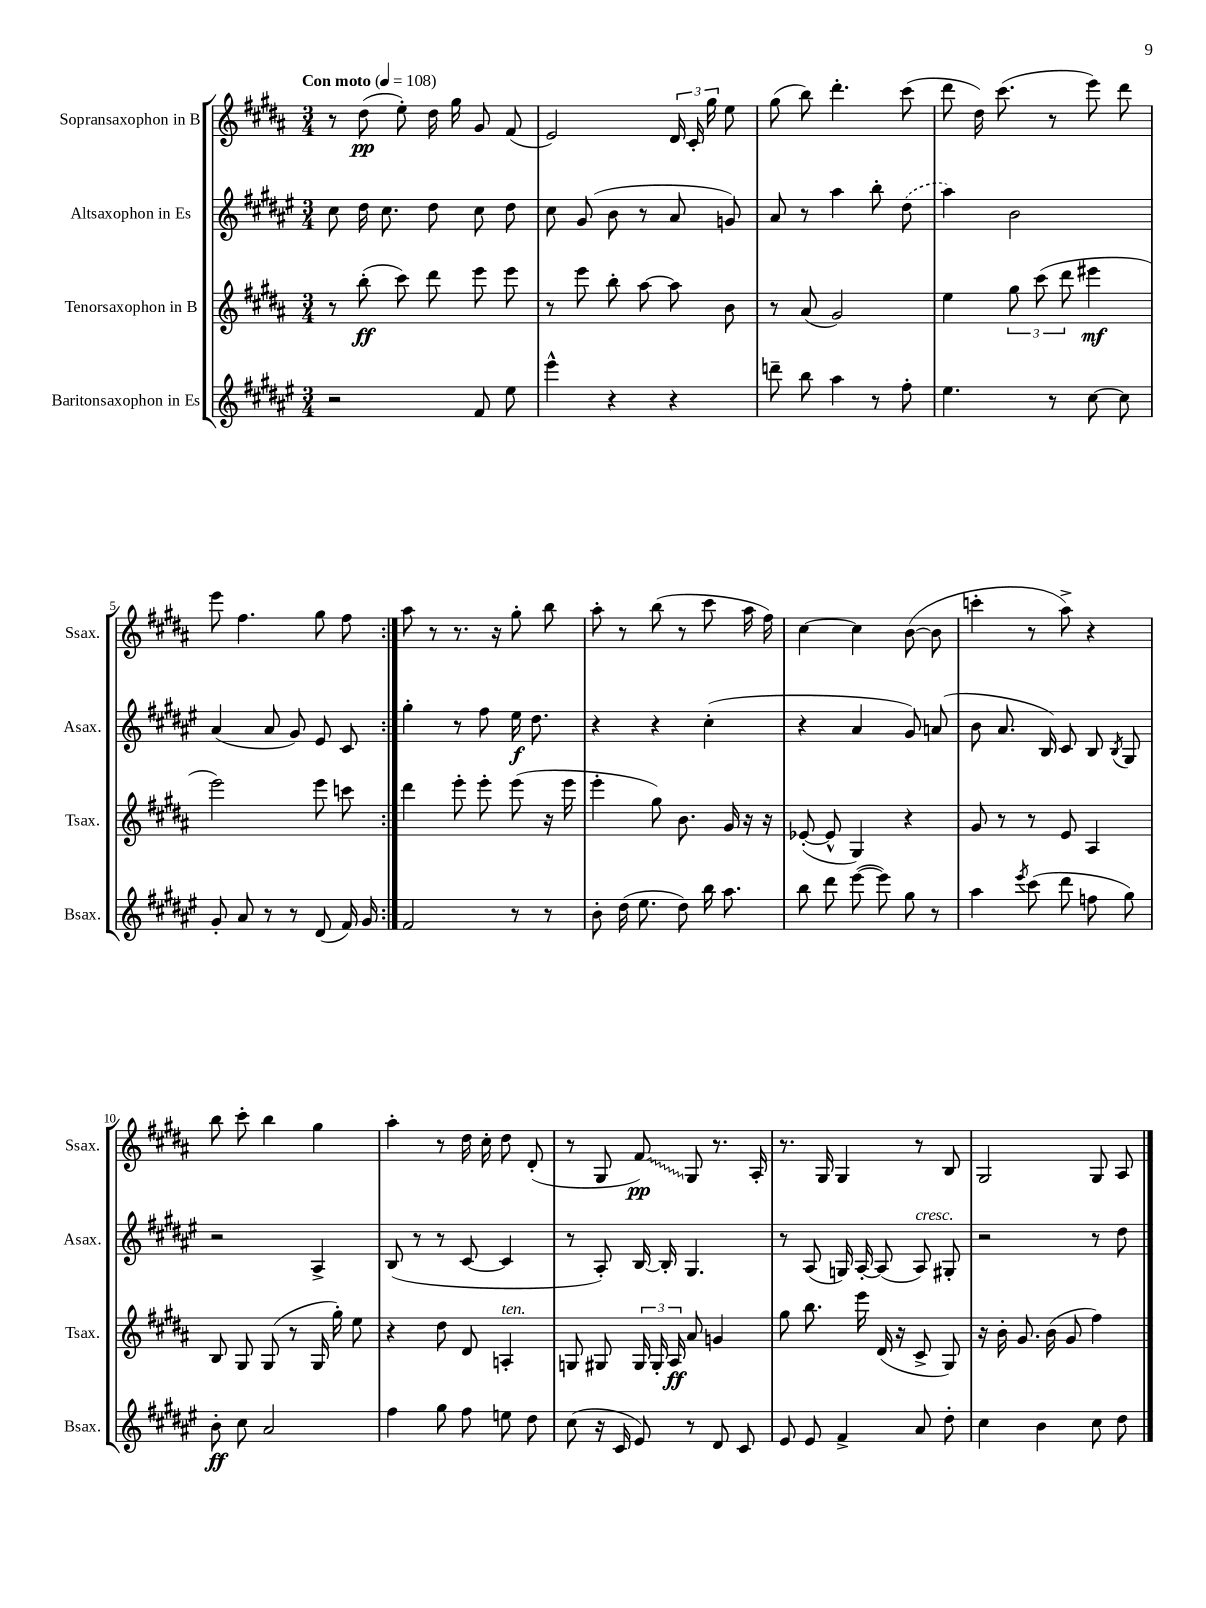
<<
\new StaffGroup <<
\new Staff = "s0" \with { instrumentName = "Sopransaxophon in B" shortInstrumentName = "Ssax." } {
    \clef treble \key b \major \numericTimeSignature \time 3/4 \tempo "Con moto" 4 = 108
    \autoBeamOff \repeat volta 2 { r8 dis''8\pp( e''8-.) dis''16 gis''16 gis'8 fis'8( |
    e'2) \tuplet 3/2 { dis'16 cis'16-. gis''16 } e''8 |
    gis''8( b''8) dis'''4.-. cis'''8( |
    dis'''8 dis''16) cis'''8.( r8 e'''8) dis'''8 |
    e'''8 fis''4. gis''8 fis''8 | }
    ais''8 r8 r8. r16 gis''8-. b''8 |
    ais''8-. r8 b''8( r8 cis'''8 ais''16 fis''16) |
    cis''4~ cis''4 b'8~( b'8 |
    c'''4-. r8 ais''8->) r4 |
    b''8 cis'''8-. b''4 gis''4 |
    ais''4-. r8 dis''16 cis''16-. dis''8 dis'8-.( |
    r8 gis8 \once \override Glissando.style = #'zigzag fis'8\glissando\pp) gis8 r8. ais16-. |
    r8. gis16 gis4 r8 b8 |
    gis2 gis8 ais8 \bar "|." |
}
\new Staff = "s1" \with { instrumentName = "Altsaxophon in Es" shortInstrumentName = "Asax." } {
    \clef treble \key fis \major \numericTimeSignature \time 3/4
    \autoBeamOff \repeat volta 2 { cis''8 dis''16 cis''8. dis''8 cis''8 dis''8 |
    cis''8 gis'8( b'8 r8 ais'8 g'8) |
    ais'8 r8 ais''4 b''8-. \once \slurDashed dis''8( |
    ais''4) b'2 |
    ais'4( ais'8 gis'8) eis'8 cis'8 | }
    gis''4-. r8 fis''8 eis''16\f dis''8. |
    r4 r4 cis''4-.( |
    r4 ais'4 gis'8) a'8( |
    b'8 ais'8. b16) cis'8 b8 \acciaccatura { b8 } gis8 |
    r2 ais4-> |
    b8( r8 r8 cis'8~ cis'4 |
    r8 ais8-.) b16~ b16-. gis4. |
    r8 ais8( g16) ais16~-. ais8( ais8^\markup { \italic "cresc." }) gis8-. |
    r2 r8 dis''8 \bar "|." |
}
\new Staff = "s2" \with { instrumentName = "Tenorsaxophon in B" shortInstrumentName = "Tsax." } {
    \clef treble \key b \major \numericTimeSignature \time 3/4
    \autoBeamOff \repeat volta 2 { r8 b''8-.\ff( cis'''8) dis'''8 e'''8 e'''8 |
    r8 e'''8 b''8-. ais''8~ ais''8 b'8 |
    r8 ais'8( gis'2) |
    e''4 \tuplet 3/2 { gis''8 cis'''8( dis'''8 } eis'''4\mf |
    e'''2) e'''8 c'''8 | }
    dis'''4 e'''8-. e'''8-. e'''8( r16 e'''16 |
    e'''4-. gis''8) b'8. gis'16 r16 r16 |
    ees'8~-.( ees'8-^ gis4) r4 |
    gis'8 r8 r8 e'8 ais4 |
    b8 gis8 gis8( r8 gis16 gis''16-.) e''8 |
    r4 dis''8 dis'8 a4-.^\markup { \italic "ten." } |
    g8 gis8 \tuplet 3/2 { gis16 gis16-. ais16\ff } ais'8 g'4 |
    gis''8 b''8. e'''16 dis'16( r16 cis'8-> gis8) |
    r16 b'16-. gis'8. b'16( gis'8 fis''4) \bar "|." |
}
\new Staff = "s3" \with { instrumentName = "Baritonsaxophon in Es" shortInstrumentName = "Bsax." } {
    \clef treble \key fis \major \numericTimeSignature \time 3/4
    \autoBeamOff \repeat volta 2 { r2 fis'8 eis''8 |
    eis'''4-^ r4 r4 |
    d'''8-- b''8 ais''4 r8 fis''8-. |
    eis''4. r8 cis''8~ cis''8 |
    gis'8-. ais'8 r8 r8 dis'8( fis'16) gis'16 | }
    fis'2 r8 r8 |
    b'8-. dis''16( eis''8. dis''8) b''16 ais''8. |
    b''8 dis'''8 eis'''8~( eis'''8) gis''8 r8 |
    ais''4 \acciaccatura { eis'''8 } cis'''8( dis'''8 f''8 gis''8) |
    b'8-.\ff cis''8 ais'2 |
    fis''4 gis''8 fis''8 e''8 dis''8 |
    cis''8( r16 cis'16 eis'8) r8 dis'8 cis'8 |
    eis'8 eis'8 fis'4-> ais'8 dis''8-. |
    cis''4 b'4 cis''8 dis''8 \bar "|." |
}
>>
>>
